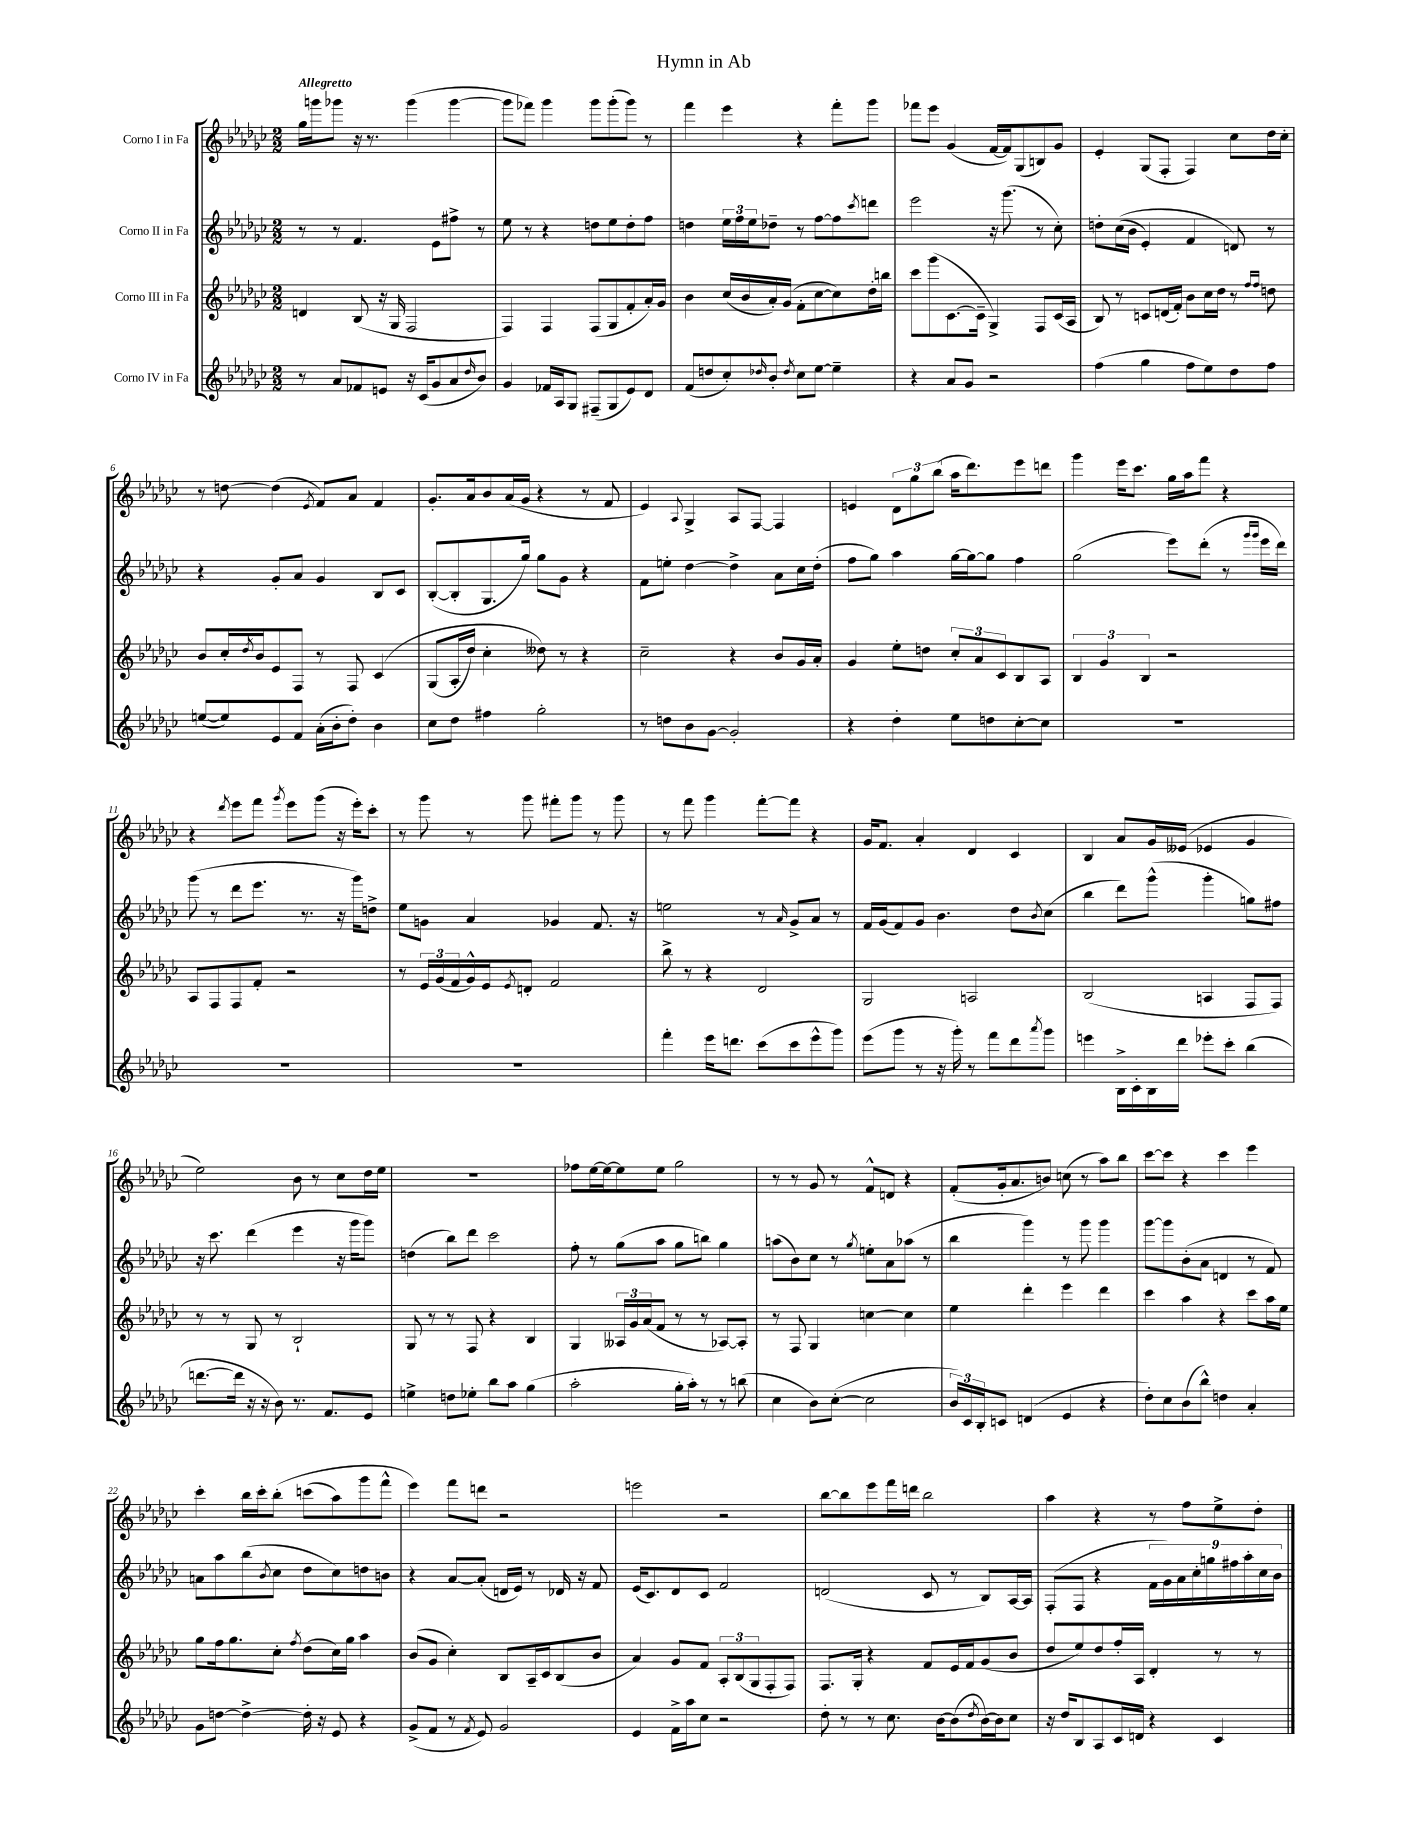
\header { title = "Hymn in Ab" }
<<
\new StaffGroup <<
\new Staff = "s0" \with { instrumentName = "Corno I in Fa" } {
    \clef treble \key ges \major \numericTimeSignature \time 2/2 \tempo "Allegretto"
    ges''16 g'''16 ges'''8 r16 r8. ges'''4( ges'''4~ |
    ges'''8 fes'''8) ges'''4 ges'''8 ges'''8-.( ges'''8) r8 |
    f'''4 ees'''4 r4 f'''8-. ges'''8 |
    fes'''8 ees'''8 ges'4( f'16~ f'16) ges8( b8) ges'8 |
    ees'4-. ges8( f8-. f4) ces''8 des''16 ces''16-. |
    r8 d''8~ d''4( \acciaccatura { ees'8 } f'8) aes'8 f'4 |
    ges'8.-. aes'16 bes'8 aes'16( ges'16 r4 r8 f'8 |
    ees'4) \appoggiatura { aes8 } ges4-> aes8 f8~ f4 |
    e'4 \tuplet 3/2 { des'8 ges''8 bes''8( } aes''16 des'''8.) ees'''8 d'''8 |
    ges'''4 ees'''16 ces'''8. ges''16 aes''16 f'''8 r4 |
    r4 \acciaccatura { des'''8 } ees'''8 f'''8 \acciaccatura { ges'''8 } ees'''8 ges'''8( r16 ees'''16-.) ces'''8-. |
    r8 ges'''8 r8 ges'''8 fis'''8-. ges'''8 r8 ges'''8 |
    r8 f'''8 ges'''4 f'''8~-. f'''8 r4 |
    ges'16 f'8. aes'4-. des'4 ces'4 |
    bes4 aes'8 ges'16 eeses'16( ees'4 ges'4 |
    ees''2) bes'8 r8 ces''8 des''16 ees''16 |
    R1 |
    fes''8 ees''16~ ees''16~ ees''8 ees''8 ges''2 |
    r8 r8 ges'8 r8 f'8-^ d'8 r4 |
    f'8-.( ges'16-. aes'8. b'8) c''8( r8 aes''8) bes''8 |
    ces'''8~ ces'''8 r4 ces'''4 ees'''4 |
    ces'''4-. bes''16 ces'''16-. bes''8-.\( c'''8( aes''8) ges'''8 f'''8-^ |
    ees'''4\) f'''8 d'''8 r2 |
    e'''2 r2 |
    bes''8~ bes''8 ees'''8 f'''16 d'''16 bes''2 |
    aes''4 r4 r8 f''8 ees''8-> des''8-. \bar "|." |
}
\new Staff = "s1" \with { instrumentName = "Corno II in Fa" } {
    \clef treble \key ges \major \numericTimeSignature \time 2/2
    r8 r8 f'4. ees'8 fis''8-> r8 |
    ees''8 r8 r4 d''8 ees''8 d''8-. f''8 |
    d''4 \tuplet 3/2 { ees''16 f''16 ees''16 } des''8-- r8 f''8~ f''8 \acciaccatura { ces'''8 } d'''8 |
    ees'''2 r16 ges'''8.( r8 ces''8-.) |
    d''8-. ces''16(\( bes'16 ees'4-.) f'4 d'8\) r8 |
    r4 ges'8-. aes'8 ges'4 bes8 ces'8 |
    bes8~-.( bes8-. ges8. ges''16) ges''8 ges'8 r4 |
    f'8 e''8-. des''4~ des''4-> aes'8 ces''16 des''16-.( |
    f''8 ges''8) aes''4 ges''16~ ges''16~ ges''8 f''4 |
    ges''2( ees'''8) des'''8-.( r8 \grace { ges'''16 ges'''16 } ees'''16 des'''16) |
    ges'''8( r8 des'''8 ees'''8. r8. r16 ges'''16) d''8-> |
    ees''8 g'8 aes'4 ges'4 f'8. r16 |
    e''2 r8 \grace { aes'16 } ges'8-> aes'8 r8 |
    f'16 ges'16( f'8) ges'8 bes'4. des''8 \acciaccatura { bes'8 } ces''8( |
    bes''4 des'''8) ges'''8-^( ges'''4-. g''8) fis''8 |
    r16 ces'''8. des'''4( ees'''4 r16 ges'''16 ges'''8) |
    d''4( bes''8) des'''8 ces'''2 |
    f''8-. r8 ges''8( aes''8 ges''8 b''8) ges''4 |
    a''8( bes'8) ces''8 r8 \acciaccatura { ges''8 } e''8-. aes'8 aes''8( r8 |
    bes''4 ges'''4) r8 ges'''8 ges'''4 |
    ges'''8~ ges'''8 bes'8-.( aes'8 d'4 r8 f'8) |
    a'8 aes''8 bes''8( \acciaccatura { bes'8 } ces''8 des''8 ces''8) d''8 b'8 |
    r4 aes'8~ aes'8-.( d'16 ees'16) r8 des'16 r16 f'8 |
    ees'16( ces'8.) des'8 ces'8 f'2 |
    d'2( ces'8 r8 bes8) aes16~ aes16 |
    f8-.( f8 r4 \tuplet 9/8 { f'16 ges'16) aes'16 ces''16-. g''16 fis''16 aes''16-. ces''16 bes'16 } \bar "|." |
}
\new Staff = "s2" \with { instrumentName = "Corno III in Fa" } {
    \clef treble \key ges \major \numericTimeSignature \time 2/2
    d'4 bes8( r16 ges16 f2 |
    f4) f4 f8( ges8 f'8-. aes'16-.) ges'16 |
    bes'4 ces''16( bes'16 aes'16-.) ges'16( f'8-. ces''8~ ces''8) des''16-. b''16 |
    ces'''8 ges'''8( ces'8.~ ces'16-- ges4->) f8 ces'16( aes16 |
    bes8) r8 c'8 d'16( f'16-.) bes'8 ces''16 des''16 r8 \grace { f''16 f''16 } d''8 |
    bes'8 ces''16-. \acciaccatura { des''8 } bes'16 ees'8 f8 r8 f8 ces'4\( |
    ges8( aes16-. des''16) ces''4-. deses''8\) r8 r4 |
    ces''2-- r4 bes'8 ges'16 aes'16-. |
    ges'4 ees''8-. d''8 \tuplet 3/2 { ces''8-. aes'8 ces'8 } bes8 aes8 |
    \tuplet 3/2 { bes4 ges'4 bes4 } r2 |
    aes8 f8 f8 f'8-. r2 |
    r8 \tuplet 3/2 { ees'16 ges'16( f'16 } ges'16-^) ees'16 \acciaccatura { ees'8 } d'8-. f'2 |
    bes''8-> r8 r4 des'2 |
    ges2 a2 |
    bes2( a4 f8 f8) |
    r8 r8 ges8 r8 bes2-! |
    ges8 r8 r8 f8 r4 bes4 |
    ges4 \tuplet 3/2 { aeses16 ges'16 aes'16( } f'8 r8 r8 aes8~) aes8-. |
    r8 f8 ges4 c''4~ c''4 |
    ees''4 des'''4-. ees'''4 des'''4 |
    ces'''4 aes''4 r4 ces'''8 aes''16 ees''16 |
    ges''8 f''16 ges''8. ces''8-. \acciaccatura { f''8 } des''8( ces''16) ges''16 aes''4 |
    bes'8( ges'8 ces''4-.) bes8 aes16-- ces'16 bes8( bes'8 |
    aes'4) ges'8 f'8 \tuplet 3/2 { aes8-. bes8( ges8 } f8-. f8) |
    f8. ges16-. r4 f'8 ees'16 f'16 ges'8( bes'8 |
    des''8 ees''8) des''8 f''16-. aes16 des'4-. r8 r8 \bar "|." |
}
\new Staff = "s3" \with { instrumentName = "Corno IV in Fa" } {
    \clef treble \key ges \major \numericTimeSignature \time 2/2
    r8 aes'8 fes'8 e'8 r16 ces'16( ges'8 aes'8 \grace { des''16 } bes'8) |
    ges'4 fes'16 aes16 ges8 fis8--( ges8 ees'8) des'8 |
    f'8( d''8 ces''8-.) \grace { des''16 } bes'8-. \acciaccatura { des''8 } ces''8 ees''8~ ees''4-- |
    r4 aes'8 ges'8 r2 |
    f''4( ges''4 f''8 ees''8) des''8 f''8 |
    e''8~( e''8) ees'8 f'8 aes'16-.( bes'16-. des''8-.) bes'4 |
    ces''8 des''8 fis''4 ges''2-. |
    r8 d''8 bes'8 ges'8~ ges'2-. |
    r4 des''4-. ees''8 d''8 ces''8~-. ces''8 |
    R1 |
    R1 |
    R1 |
    f'''4-. ees'''16 d'''8. ces'''8( ces'''8 ees'''8-^ ges'''8) |
    ees'''8( ges'''8 r8 r16 ges'''16-.) r8 f'''8 des'''8 \acciaccatura { aes'''8 } ges'''8 |
    e'''4 bes16-> ces'16-. bes16 des'''16 ees'''8-. ces'''8-. bes''4( |
    d'''8.~ d'''16 r16 r16 bes'8) r8. f'8. ees'8 |
    e''4-> d''8 ees''8-. bes''8 aes''8 ges''4( |
    aes''2-. ges''16-. aes''16-.) r8 r8 b''8( |
    ces''4 bes'8) ces''8~-.( ces''2 |
    \tuplet 3/2 { bes'16) ces'16 bes16-. } c'8 d'4( ees'4 r4 |
    des''8-.) ces''8 bes'8( bes''8-^) d''4 aes'4-. |
    ges'8 d''8~ d''4~-> d''16-. r16 ees'8 r4 |
    ges'8->( f'8 r8 \acciaccatura { f'8 } ees'8) ges'2 |
    ees'4 f'16-> aes''16 ces''8 r2 |
    des''8-. r8 r8 ces''8. bes'16~ bes'8( \acciaccatura { des''8 } bes'16~) bes'16 ces''8 |
    r16 des''16 bes8 aes8 ces'16 d'16 r4 ces'4 \bar "|." |
}
>>
>>
